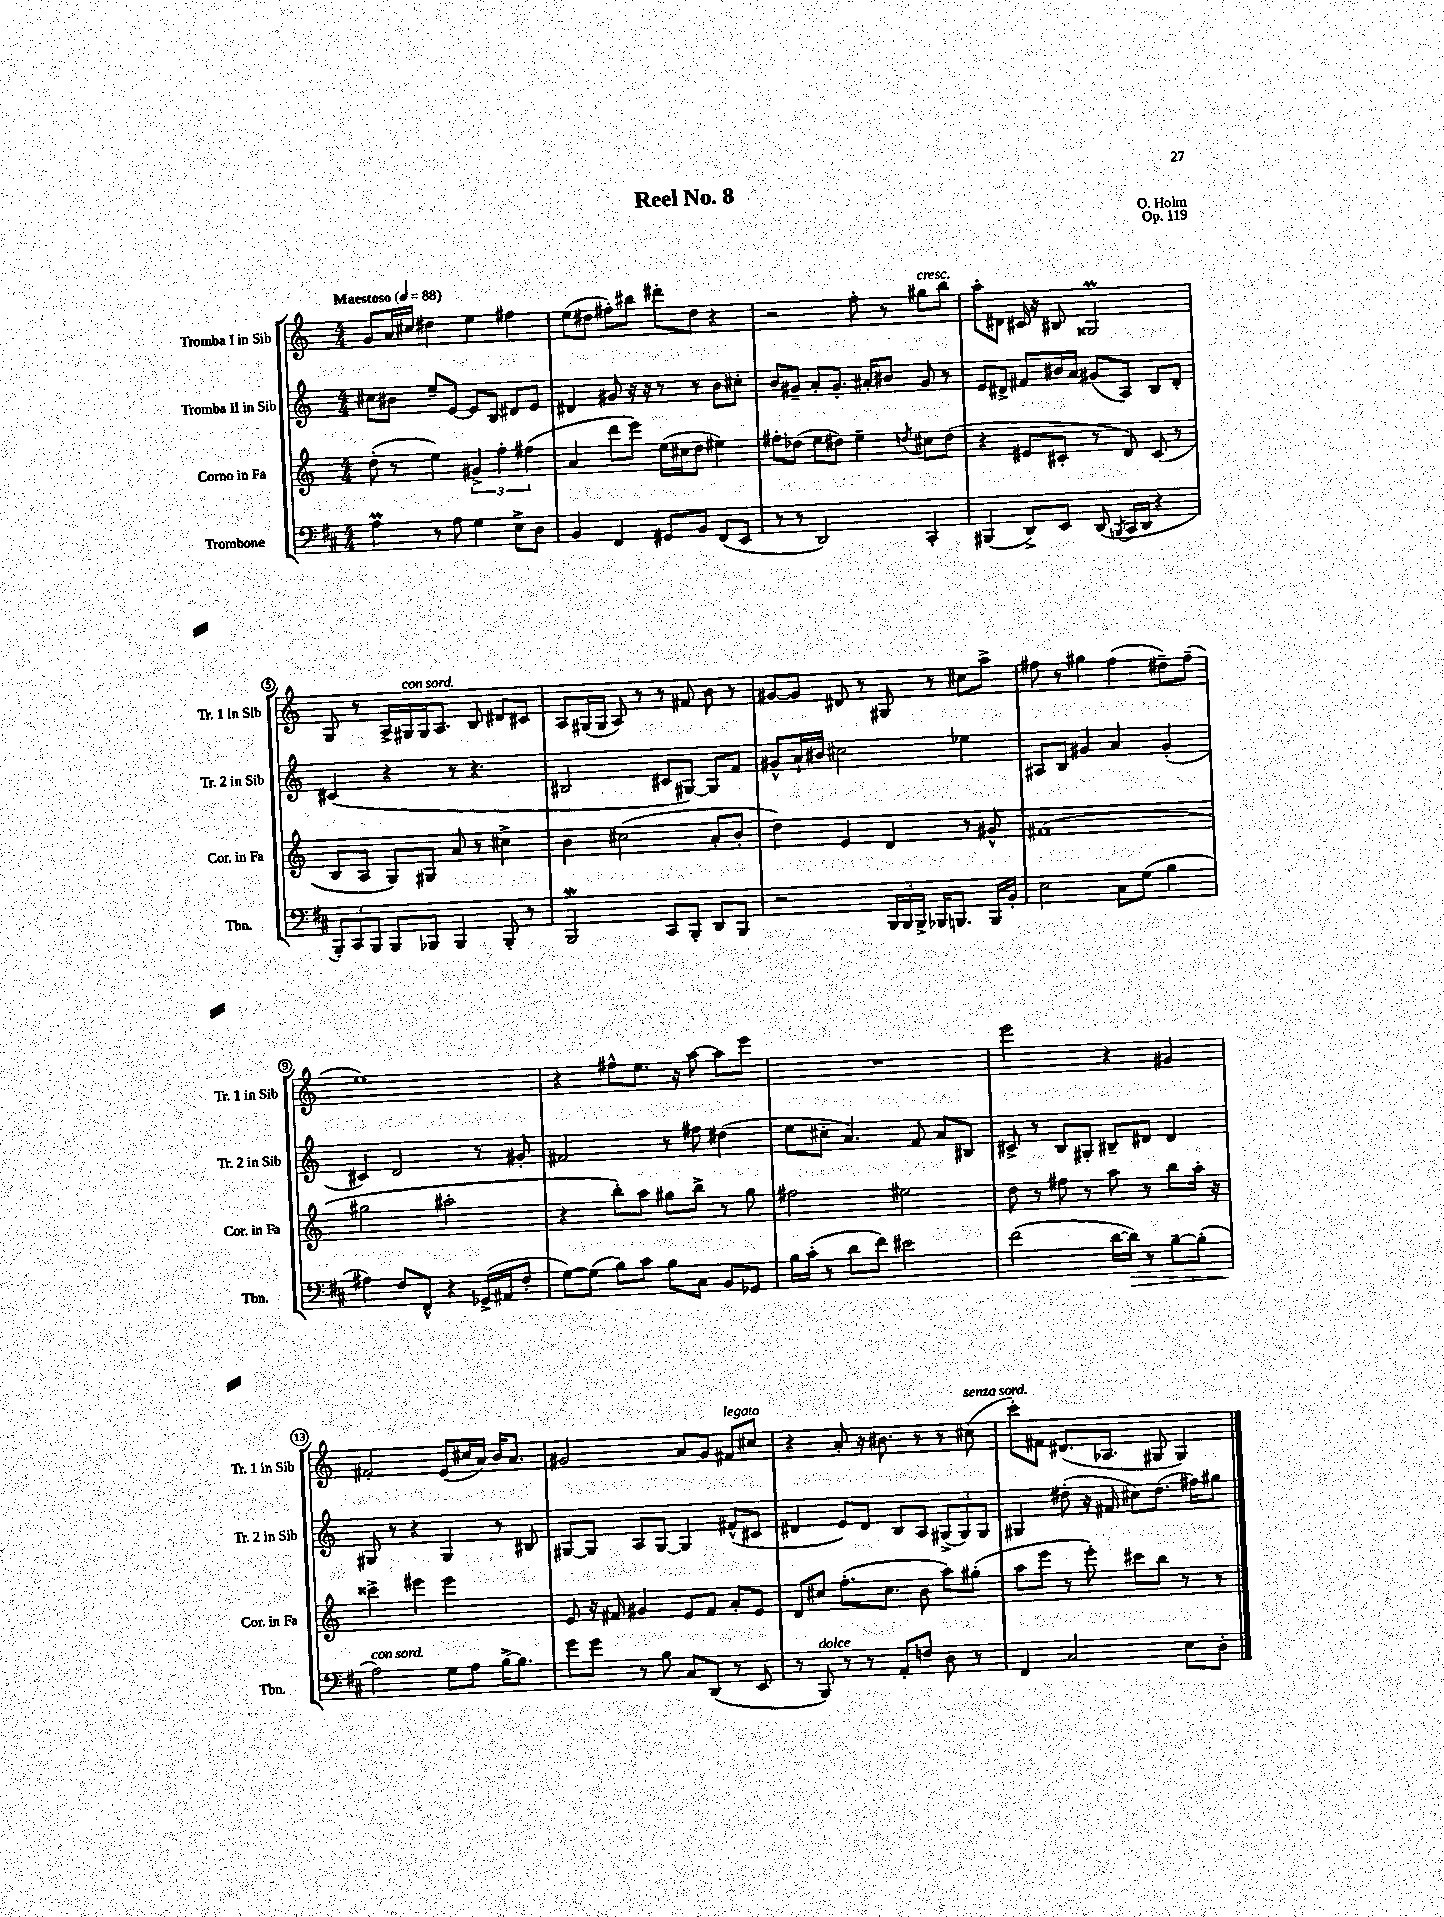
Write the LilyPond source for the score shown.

\header { title = "Reel No. 8" composer = "O. Holm" opus = "Op. 119" }
<<
\new StaffGroup <<
\new Staff = "s0" \with { instrumentName = "Tromba I in Sib" shortInstrumentName = "Tr. 1 in Sib" } {
    \clef treble \key c \major \numericTimeSignature \time 4/4 \tempo "Maestoso" 4 = 88
    \autoBeamOff g'8[ a'16 cis''16] dis''4 e''4 fis''4 |
    e''8[( dis''8] fis''8[-.) bis''8] dis'''8[-. dis''8] r4 |
    r2 f''8-. r8 gis''8[^\markup { \italic "cresc." } b''8] |
    a''8[-. dis'8] cis'16 r16 bis8 gisis2\prall |
    g8 r8 a16[-> gis16^\markup { \italic "con sord." } gis16 a8.] b8 dis'8[ cis'8] |
    a8[ gis16( gis16] a8) r8 r8 fis'8 b'8 r8 |
    gis'8[~ gis'8] dis'8 r8 gis8 r8 cis''8[ a''8]-> |
    fis''8 r8 gis''4 fis''4( dis''8[--) fis''8]--( |
    e''1) |
    r4 fis''8[-^ e''8.] r16 a''8~ a''8[ e'''8] |
    R1 |
    e'''2 r4 gis'4 |
    fis'2-. e'8[( cis''16 a'16]) b'16[ a'8.] |
    gis'2 a'8[ gis'8] fis'8[^\markup { \italic "legato" } cis''8] |
    r4 a'8-. r16 bis'8. r8 r8 cis''8^\markup { \italic "senza sord." }( |
    c'''8[-.) fis'8] dis'8.[( aes8.] gis8 gis4) \bar "|." |
}
\new Staff = "s1" \with { instrumentName = "Tromba II in Sib" shortInstrumentName = "Tr. 2 in Sib" } {
    \clef treble \key c \major \numericTimeSignature \time 4/4
    \autoBeamOff cis''8[ bis'8] e''8[-- e'8]~ e'8[ b8] dis'8[ e'8] |
    dis'4 gis'8 r16 r16 r8 r8 b'8[ cis''8]-. |
    b'8[ gis'8]-- a'8[-. gis'8.]-. ais'16[-. bis'8] gis'8 r8 |
    e'8[ dis'8]-> fis'8[ bis'16 a'16] gis'8[( a8]) b8[ dis'8]-. |
    cis'4( r4 r8 r4. |
    bis2 cis'8[ gis8]~) gis8[ f'8] |
    gis'8[-^ a'16-! bis'16] cis''2 ees''4 |
    ais8[ b8] gis'4 a'4 gis'4-.( |
    cis'4) d'2 r8 gis'8-. |
    fis'2 r8 fis''8 dis''4( |
    e''8[ cis''8]-. a'4.) f'8 a'8[ bis8] |
    cis'8-> r8 b8[ gis8]-. bis8[-- dis'8] dis'4 |
    gis8 r8 r4 gis4 r8 bis8 |
    gis8[~ gis8] a8[ gis8]~ gis4 fis'8[-^( cis'8] |
    dis'4 e'8[) dis'8] b8[ a8] \tuplet 3/2 { gis8[->( gis8) gis8] } |
    gis4 dis''8-.( r16 fis'16 cis''8[) dis''8.]( fis''16[) gis''8] \bar "|." |
}
\new Staff = "s2" \with { instrumentName = "Corno in Fa" shortInstrumentName = "Cor. in Fa" } {
    \clef treble \key c \major \numericTimeSignature \time 4/4
    \autoBeamOff d''8-.( r8 e''4) \tuplet 3/2 { gis'4-> f''4-. fis''4( } |
    a'4 d'''8[ e'''8]) e''16[( cis''16 d''8] eis''4) |
    fis''8[-. des''8]( e''8[ dis''8]) e''4-- \acciaccatura { d''8 } cis''8[ d''8]( |
    r4 eis'8[ cis'8]-. r8 d'8) cis'8( r8 |
    b8[ a8] g8[) gis8] a'8 r8 cis''4-> |
    b'4 cis''2( a'8[-. b'8]-. |
    d''4) e'4 d'4 r8 gis'8-^ |
    fis'1( |
    gis''2 ais''2-. |
    r4 b''8[-.) a''8] gis''8[ b''8]-> r8 gis''8 |
    fis''2 eis''2 |
    d''8 r8 fis''8 r8 a''8 r8 b''8[ a''16]-. r16 |
    cisis'''4-> eis'''4 eis'''2 |
    e'8 r16 fis'16 gis'4 e'8[ fis'8] a'8[-. e'8] |
    d'8[ cis''8] f''8.[-.( cis''8.] b'8 a''8[) gis''8]-.( |
    a''8[ e'''8] r8 e'''8-.) cis'''8[ b''8] r8 r8 \bar "|." |
}
\new Staff = "s3" \with { instrumentName = "Trombone" shortInstrumentName = "Tbn." } {
    \clef bass \key d \major \numericTimeSignature \time 4/4
    \autoBeamOff a4\prall r8 a8 g4 e8[-> d8] |
    b,4 fis,4 gis,8[ b,8] fis,8[( e,8] |
    r8 r8 d,2) cis,4-. |
    bis,,4( d,8[->) e,8] d,8( \acciaccatura { b,,8 } cis,16[ d,16] r4 |
    \tuplet 3/2 { b,,8[-.) cis,8 b,,8] } b,,8[ bes,,8] bes,,4 bes,,8-. r8 |
    b,,2\mordent cis,8[ b,,8]-. d,8[ b,,8] |
    r2 \tuplet 3/2 { b,,16[ b,,16 b,,16]-> } bes,,16[ b,,8.] b,,16[ b,16]-. |
    e2 cis8[ g8]( b4 |
    ais4) fis8[ fis,8]-^ r4 ges,16[->( ais,16 fis8]-. |
    g8[~) g8]( b8[) cis'8] b8[ cis8] b,8[ ges,8] |
    b16[ cis'16]-.( r8 d'8[ fis'8]) eis'2 |
    fis'2( d'16[~ d'16]\>) r8 b8[~-- b8]-.( |
    a2\!^\markup { \italic "con sord." }) g8[ a8] b16[~-> b8.] |
    g'8[ g'8] r8 b8 cis8[ d,8]( r8 e,8 |
    r8 b,,8^\markup { \italic "dolce" }) r8 r8 a,8[-. f8] d8 r8 |
    fis,4 cis2 e8[ d8]-. \bar "|." |
}
>>
>>
\layout { \context { \Score \override BarNumber.stencil = #(make-stencil-circler 0.1 0.3 ly:text-interface::print) } }
